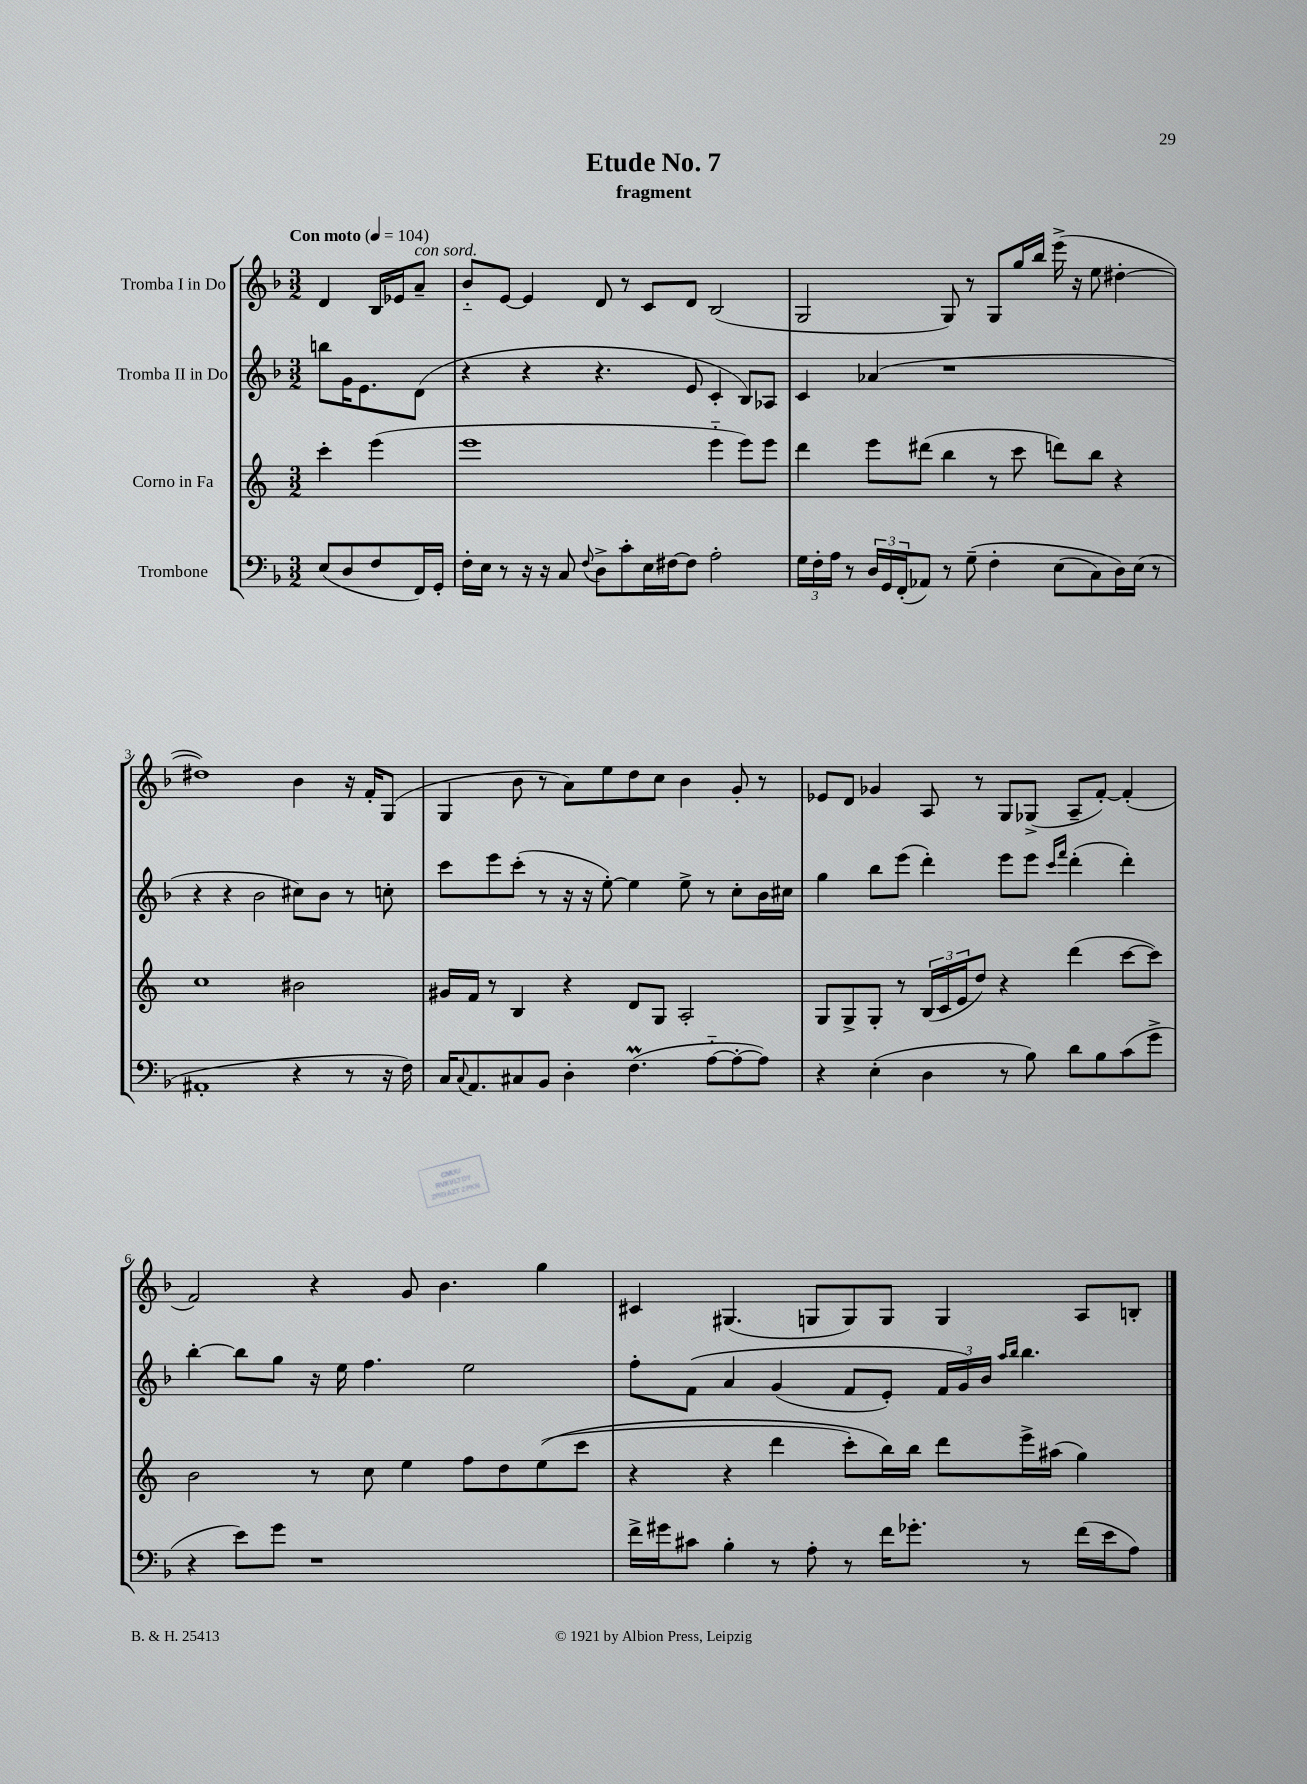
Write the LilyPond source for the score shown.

\header { title = "Etude No. 7" subtitle = "fragment" }
<<
\new StaffGroup <<
\new Staff = "s0" \with { instrumentName = "Tromba I in Do" } {
    \clef treble \key f \major \numericTimeSignature \time 3/2 \partial 2 \tempo "Con moto" 4 = 104
    d'4 bes16 ees'16 a'8--^\markup { \italic "con sord." } |
    bes'8-_ e'8~ e'4 d'8 r8 c'8 d'8 bes2( |
    g2 g8) r8 g8 g''16 bes''16 e'''16->( r16 e''8 dis''4~-. |
    dis''1) bes'4 r16 f'16-. g8( |
    g4 bes'8 r8 a'8) e''8 d''8 c''8 bes'4 g'8-. r8 |
    ees'8 d'8 ges'4 a8 r8 g8 ges8->( a8-- f'8~-.) f'4-.( |
    f'2) r4 g'8 bes'4. g''4 |
    cis'4 gis4.( g8 g8) g8 g4 a8 b8-. \bar "|." |
}
\new Staff = "s1" \with { instrumentName = "Tromba II in Do" } {
    \clef treble \key f \major \numericTimeSignature \time 3/2 \partial 2
    b''8 g'16 e'8. d'8( |
    r4 r4 r4. e'8 c'4-. bes8) aes8 |
    c'4 aes'4( r1 |
    r4 r4 bes'2 cis''8) bes'8 r8 c''8-. |
    c'''8 e'''8 c'''8-.( r8 r16 r16 e''8~-.) e''4 e''8-> r8 c''8-. bes'16 cis''16 |
    g''4 bes''8 e'''8( d'''4-.) e'''8 e'''8 \grace { c'''16 f'''16 } d'''4-.( d'''4-.) |
    bes''4~-. bes''8 g''8 r16 e''16 f''4. e''2 |
    f''8-. f'8\( a'4 g'4( f'8 e'8-.) \tuplet 3/2 { f'16 g'16\) bes'16 } \grace { a''16 bes''16 } bes''4. \bar "|." |
}
\new Staff = "s2" \with { instrumentName = "Corno in Fa" } {
    \clef treble \key c \major \numericTimeSignature \time 3/2 \partial 2
    c'''4-. e'''4( |
    e'''1 e'''4-_ e'''8) e'''8 |
    d'''4 e'''8 dis'''8( b''4 r8 c'''8 d'''8) b''8 r4 |
    c''1 bis'2 |
    gis'16 f'16 r8 b4 r4 d'8 g8 a2-. |
    g8 g8-> g8-. r8 \tuplet 3/2 { b16( c'16 e'16 } d''8) r4 d'''4( c'''8~ c'''8) |
    b'2 r8 c''8 e''4 f''8 d''8 e''8(\( c'''8 |
    r4 r4 d'''4 c'''8-.) b''16\) b''16 d'''8 e'''16-> ais''16( g''4) \bar "|." |
}
\new Staff = "s3" \with { instrumentName = "Trombone" } {
    \clef bass \key f \major \numericTimeSignature \time 3/2 \partial 2
    e8( d8 f8 f,16) g,16-. |
    f16-. e16 r8 r16 r16 c8 \appoggiatura { f8 } d8-> c'8-. e16 fis16~ fis8 a2-. |
    \tuplet 3/2 { g16 f16-. a16 } r8 \tuplet 3/2 { d16 g,16 f,16-.( } aes,8) r8 g8--\( f4-. e8( c8) d16\) e16( r8 |
    ais,1-. r4 r8 r16 f16) |
    c16 \appoggiatura { c8 } a,8. cis8 bes,8 d4-. f4.\prall( a8~-_ a8~-. a8) |
    r4 e4-.( d4 r8 bes8) d'8 bes8 c'8( g'8-> |
    r4 e'8) g'8 r1 |
    f'16-> gis'16 cis'8 bes4-. r8 a8-. r8 f'16 ges'8.-. r8 f'16( e'16 a8) \bar "|." |
}
>>
>>
